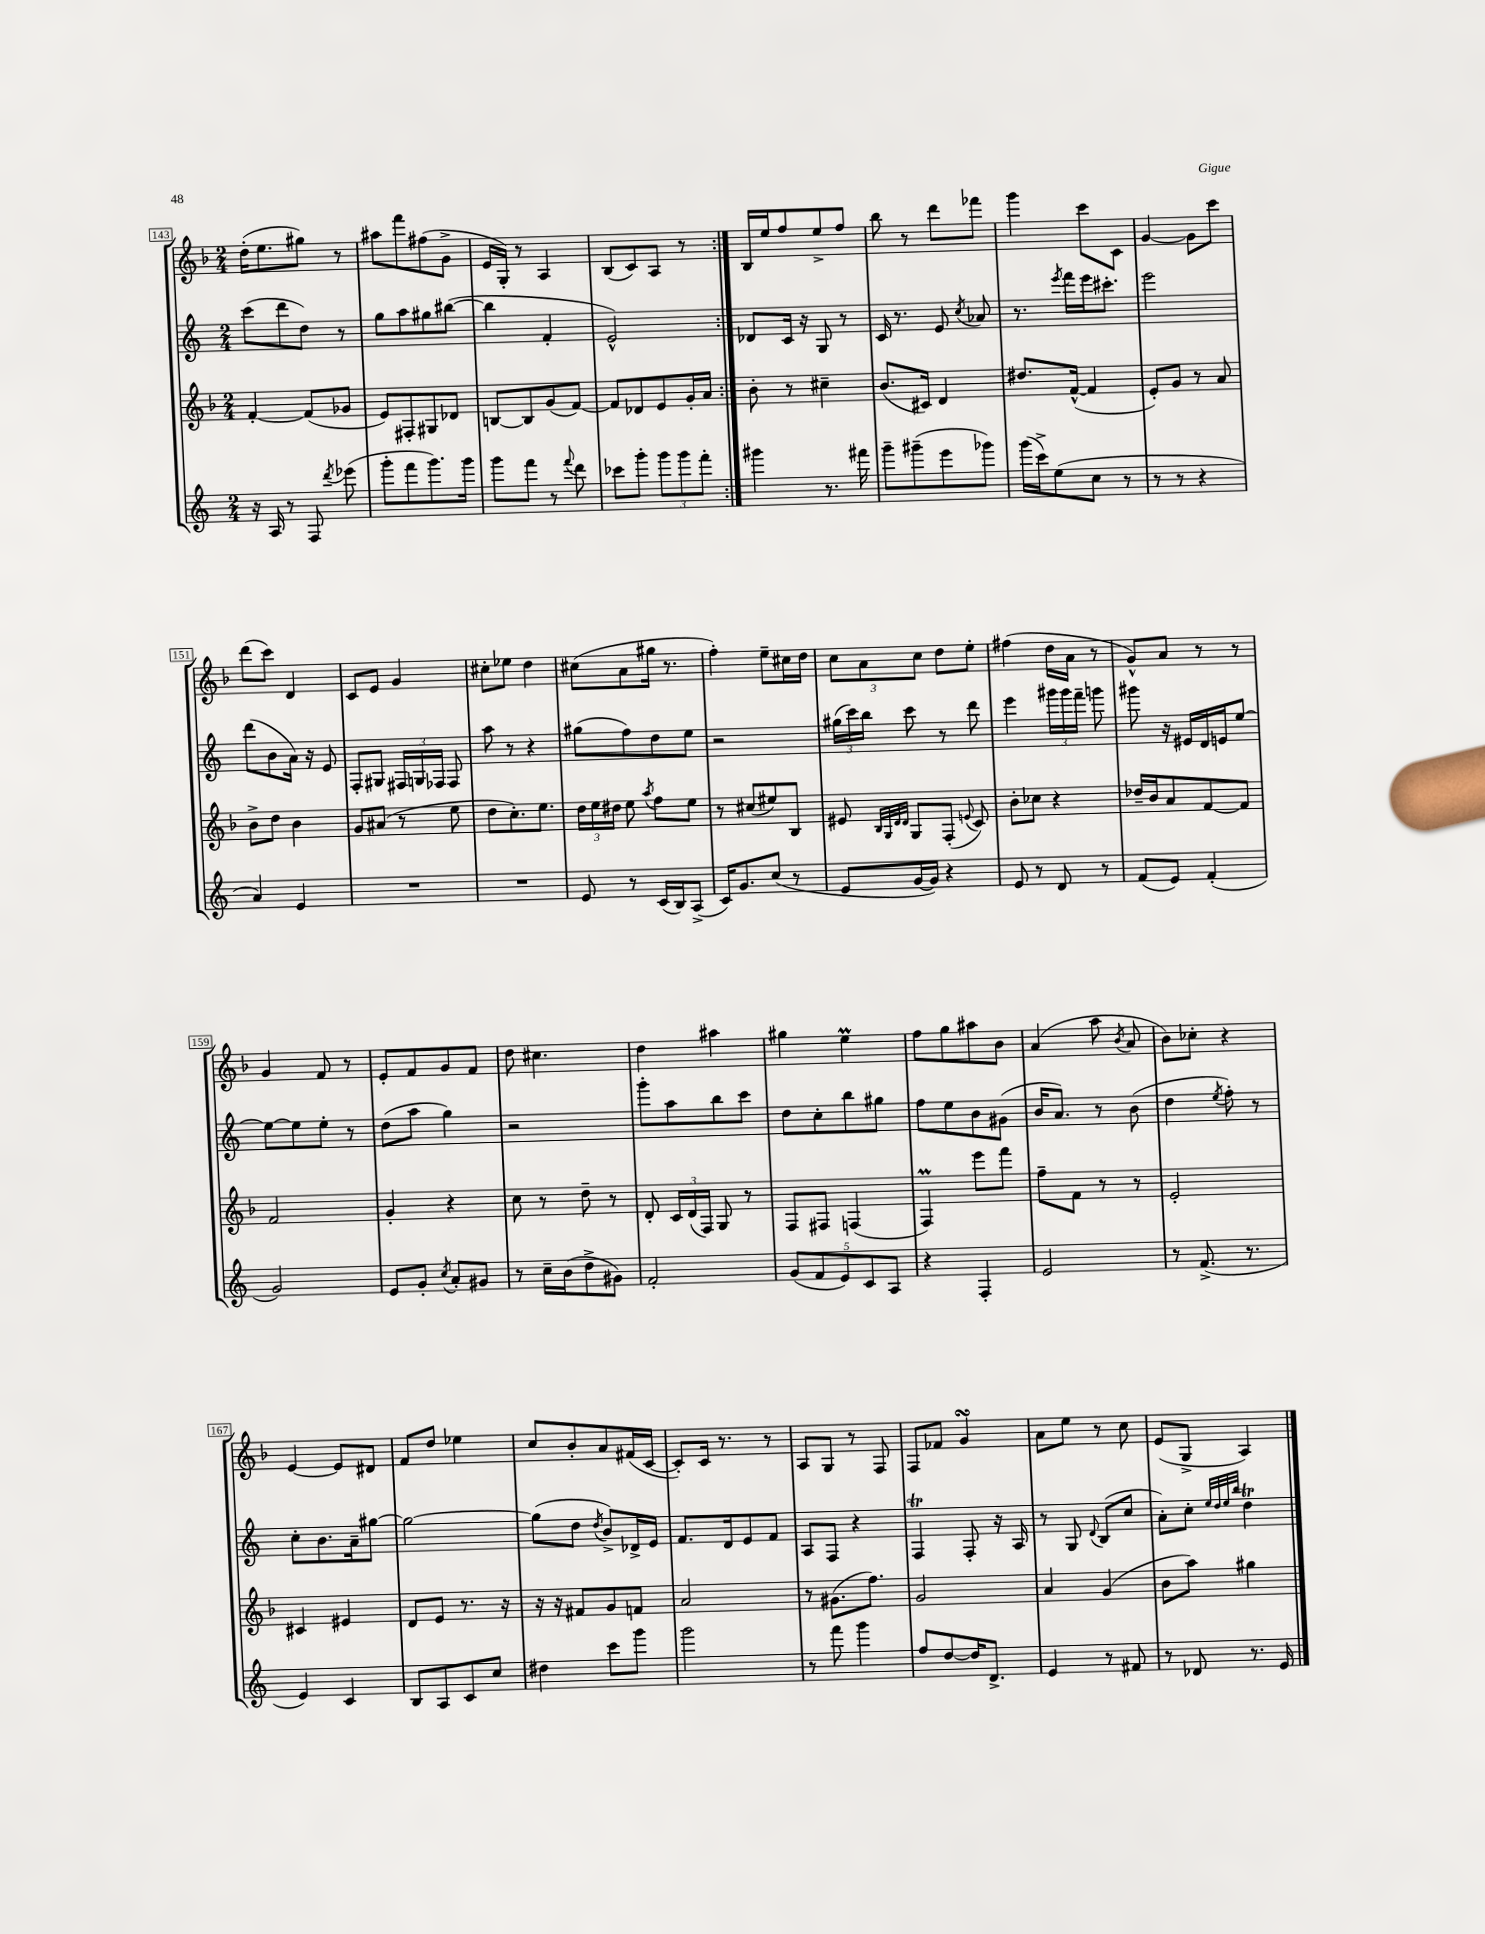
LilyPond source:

<<
\new StaffGroup <<
\new Staff = "s0" {
    \clef treble \key f \major \numericTimeSignature \time 2/4
    \autoBeamOff \repeat volta 2 { d''16[-.( e''8. gis''8]) r8 |
    ais''8[ f'''8 fis''8( g'8]-> |
    e'16[ g16]-.) r8 a4 |
    bes8[( c'8) a8] r8 | }
    bes16[ e''16 f''8 e''8-> f''8] |
    bes''8 r8 d'''8[ fes'''8] |
    g'''4 c'''8[ c'8] |
    g'4~ g'8[ c'''8] |
    d'''8[( c'''8]) d'4 |
    c'8[ e'8] g'4 |
    cis''8[-. ees''8] d''4 |
    cis''8[( a'8 gis''16] r8. |
    f''4-.) e''8[-- cis''16 d''16] |
    \tuplet 3/2 { c''8[ a'8 c''8] } d''8[ e''8]-. |
    fis''4( d''16[ a'16] r8 |
    g'8[-^) a'8] r8 r8 |
    g'4 f'8 r8 |
    e'8[-. f'8 g'8 f'8] |
    d''8 cis''4. |
    d''4 ais''4 |
    gis''4 e''4\prall |
    f''8[ g''8 ais''8 bes'8] |
    a'4( a''8 \acciaccatura { bes'8 } a'8 |
    bes'8[) ces''8]-. r4 |
    e'4~ e'8[ dis'8] |
    f'8[ d''8] ees''4 |
    c''8[ bes'8-. a'8 fis'16( c'16]~ |
    c'8[-.) c'16] r8. r8 |
    a8[ g8] r8 f8 |
    f8[ fes'8] g'4\turn |
    a'8[ e''8] r8 c''8 |
    e'8[( g8]-> a4) \bar "|." |
}
\new Staff = "s1" {
    \clef treble \key c \major \numericTimeSignature \time 2/4
    \autoBeamOff \repeat volta 2 { c'''8[( d'''8 d''8]) r8 |
    g''8[ a''8 gis''8 bis''8]~( |
    bis''4 f'4-. |
    e'2-^) | }
    des'8[ c'16] r16 g8 r8 |
    c'16 r8. e'8 \acciaccatura { c''8 } aes'8 |
    r8. \acciaccatura { e'''8 } f'''16[ e'''16 cis'''8.]-. |
    e'''2 |
    d'''8[( b'8 a'16]) r16 e'8 |
    f8[-. gis8] \tuplet 3/2 { fis16[ g16 fes16] } fes8 |
    a''8 r8 r4 |
    gis''8[( f''8) d''8 e''8] |
    r2 |
    \tuplet 3/2 { gis''16[( c'''16) b''16] } c'''8 r8 d'''8 |
    e'''4 \tuplet 3/2 { gis'''16[ gis'''16 f'''16]-- } g'''8 |
    gis'''8 r16 eis'16[ d'16 e'16 e''8]~ |
    e''8[~ e''8 e''8]-. r8 |
    d''8[( a''8] g''4) |
    r2 |
    g'''8[-. a''8 b''8 c'''8] |
    d''8[ c''8-. b''8 gis''8] |
    f''8[ e''8 b'8 gis'8]( |
    b'16[ a'8.]) r8 b'8( |
    d''4 \acciaccatura { e''8 } f''8-.) r8 |
    c''8[-. b'8. a'16-- gis''8]~ |
    gis''2~ |
    gis''8[( d''8] \acciaccatura { d''8 } b'8[->) des'16-> e'16] |
    f'8.[ d'16 e'8 f'8] |
    a8[ f8] r4 |
    f4\trill f8-. r16 a16 |
    r8 g8 \appoggiatura { d'8 } b8[( c''8] |
    a'8[-.) c''8]-. \grace { e''32[ d''32 e''32 b''32] } d''4\trill \bar "|." |
}
\new Staff = "s2" {
    \clef treble \key f \major \numericTimeSignature \time 2/4
    \autoBeamOff \repeat volta 2 { f'4~-. f'8[( ges'8] |
    e'8[) fis8-. gis8 des'8] |
    b8[~ b8 g'8( f'8]~) |
    f'8[ des'8 e'8 g'16-. a'16] | }
    bes'8-. r8 cis''4-- |
    bes'8.[( cis'16]) d'4 |
    dis''8.[ f'16]~-^( f'4 |
    e'8[-.) g'8] r8 a'8 |
    bes'8[-> d''8] bes'4 |
    g'8[ ais'8]( r8 e''8 |
    d''8[ c''8.-.) e''8.] |
    \tuplet 3/2 { d''16[ e''16 dis''16] } e''8 \acciaccatura { a''8 } f''8[ e''8] |
    r8 cis''8[( eis''8) bes8] |
    eis'8 \grace { bes32[ g32 d'32 d'32] } g8[ f8]-.( \appoggiatura { e'8 } c'8) |
    bes'8[-. ces''8] r4 |
    des''16[-- bes'16 a'8 f'8~ f'8] |
    f'2 |
    g'4-. r4 |
    c''8 r8 d''8-- r8 |
    d'8-. \tuplet 3/2 { c'16[ d'16( f16]) } g8 r8 |
    f8[ fis8] f4( |
    f4\prall) e'''8[ f'''8] |
    f''8[-- f'8] r8 r8 |
    e'2-. |
    cis'4 eis'4 |
    d'8[ e'8] r8. r16 |
    r16 r16 fis'8[ g'8 f'8] |
    a'2 |
    r8 gis'8.[( f''8.]) |
    g'2 |
    a'4 g'4( |
    bes'8[ a''8]) gis''4 \bar "|." |
}
\new Staff = "s3" {
    \clef treble \key c \major \numericTimeSignature \time 2/4
    \autoBeamOff \repeat volta 2 { r16 a16 r8 f8 \acciaccatura { d'''8 } ees'''8( |
    g'''8[-. f'''8 g'''8.) g'''16] |
    g'''8[ f'''8] r8 \appoggiatura { f'''8 } d'''8 |
    ces'''8[ g'''8]-. \tuplet 3/2 { g'''8[ g'''8 f'''8]-. } | }
    gis'''4 r8. fis'''16 |
    g'''8[-- gis'''8--( e'''8 ges'''8]) |
    g'''16[( c'''16->) e''8( c''8] r8 |
    r8 r8 r4 |
    a'4) e'4 |
    R2 |
    R2 |
    e'8 r8 c'16[( b16) a8]->( |
    c'16[) g'8. c''8]( r8 |
    e'8[ g'16~ g'16]) r4 |
    e'8 r8 d'8 r8 |
    f'8[( e'8]) f'4-.( |
    g'2) |
    e'8[ g'8]-. \acciaccatura { c''8 } a'8[-. gis'8] |
    r8 c''16[-- b'16( d''8-> gis'8]) |
    f'2-. |
    \tuplet 5/4 { g'8[( f'8 e'8) c'8 a8] } |
    r4 f4-. |
    e'2 |
    r8 f'8.->( r8. |
    e'4) c'4 |
    b8[ a8 c'8 c''8] |
    dis''4 c'''8[ g'''8] |
    g'''2 |
    r8 f'''8 g'''4 |
    f''8[ d''8~ d''16 d'8.]-> |
    e'4 r8 fis'8 |
    r8 des'8 r8. e'16 \bar "|." |
}
>>
>>
\layout { \context { \Score currentBarNumber = #143 \override BarNumber.stencil = #(make-stencil-boxer 0.1 0.3 ly:text-interface::print) } }
